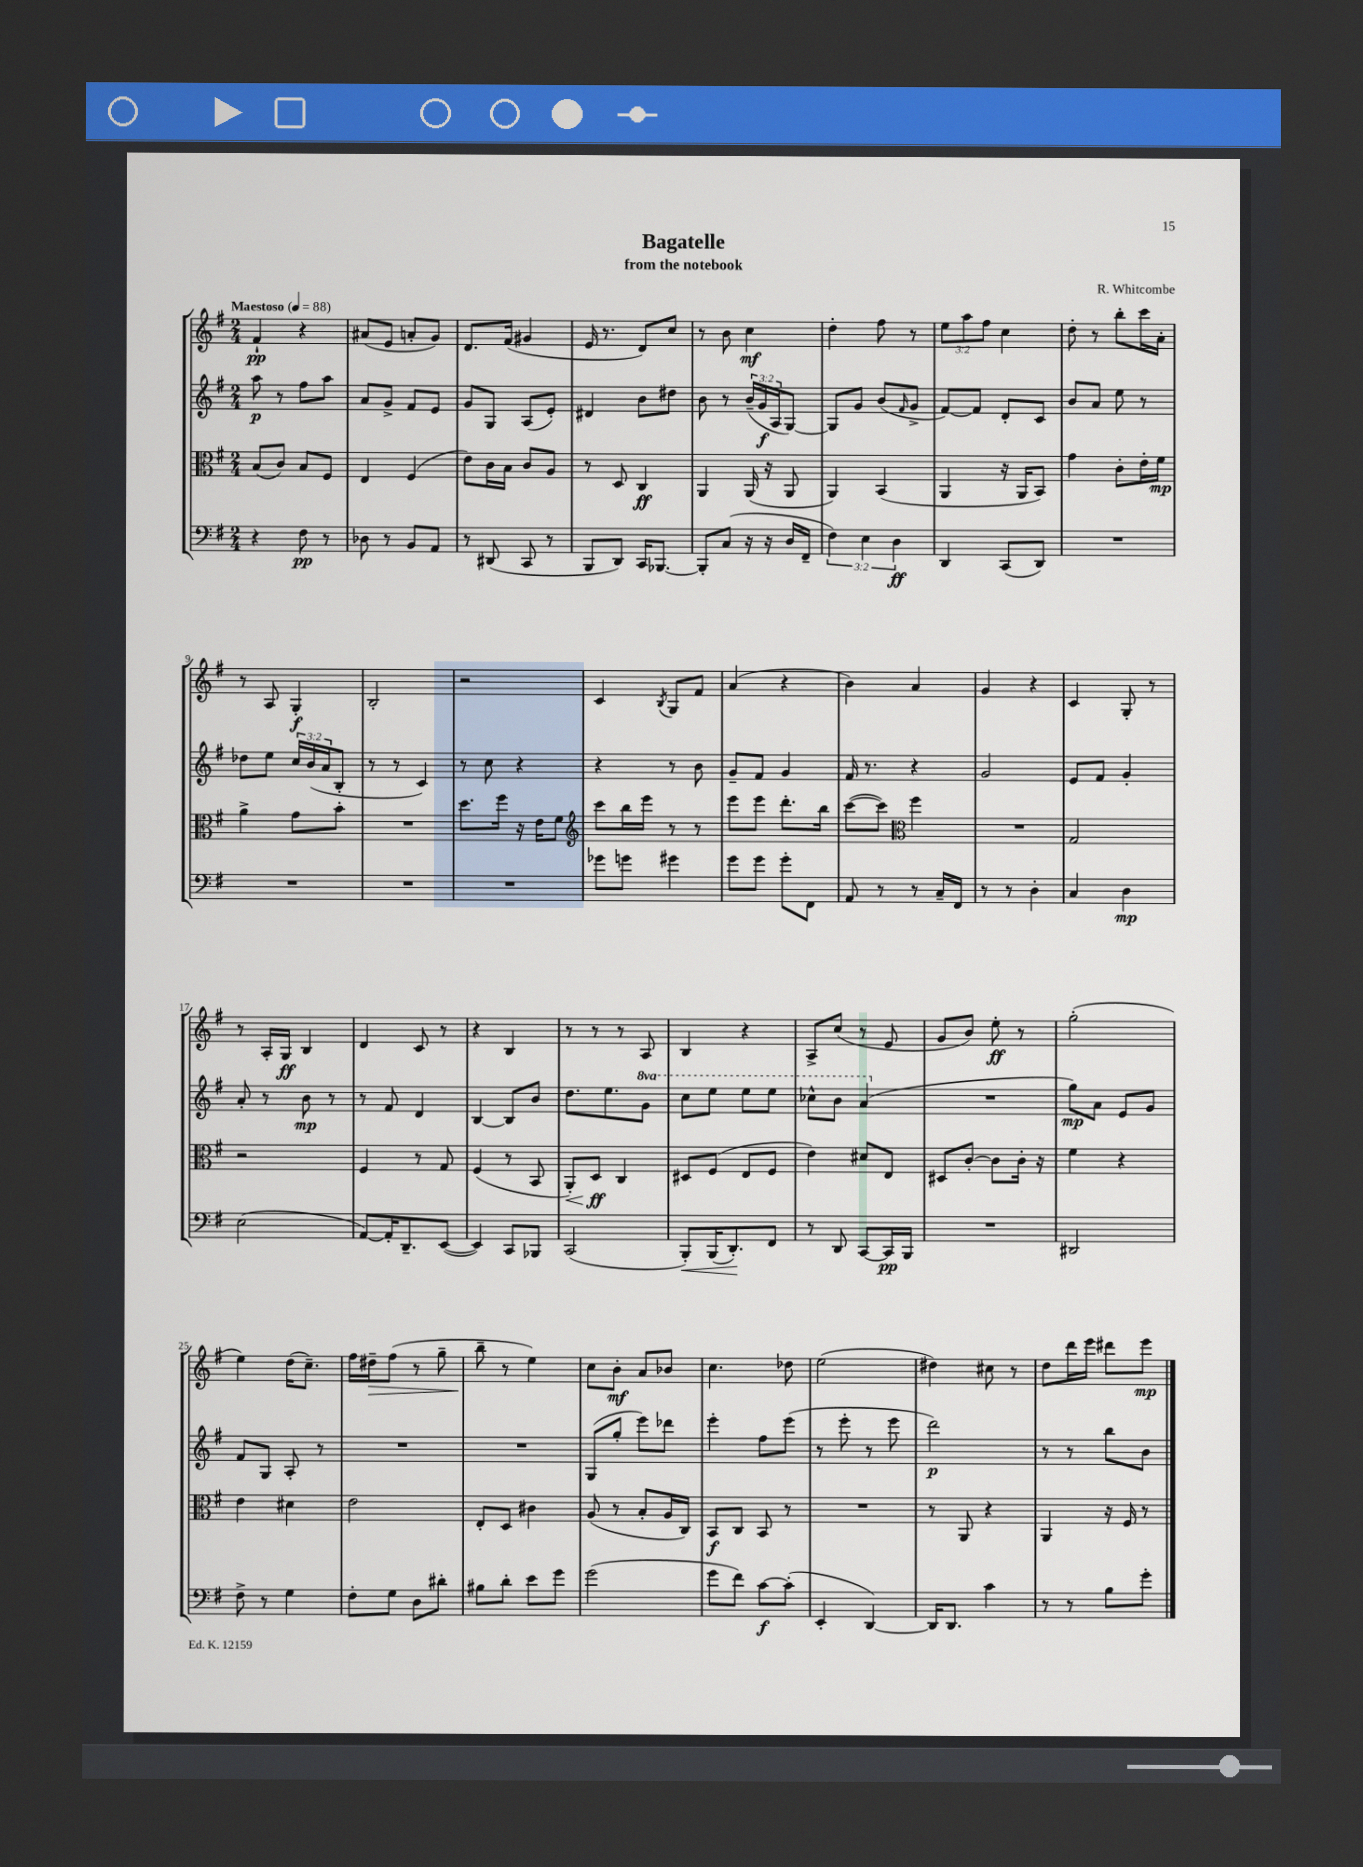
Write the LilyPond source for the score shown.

\header { title = "Bagatelle" composer = "R. Whitcombe" subtitle = "from the notebook" }
<<
\new StaffGroup <<
\new Staff = "s0" {
    \clef treble \key g \major \numericTimeSignature \time 2/4 \override Staff.TupletNumber.text = #tuplet-number::calc-fraction-text \tempo "Maestoso" 4 = 88
    fis'4-!\pp r4 |
    ais'8( e'8 a'8-. g'8) |
    d'8. fis'16( gis'4 |
    e'16 r8. d'8) c''8 |
    r8 b'8 c''4\mf |
    d''4-. fis''8 r8 |
    \tuplet 3/2 { e''8 a''8 fis''8 } c''4 |
    d''8-. r8 b''8-. c'''16 a'16-. |
    r8 a8 g4-.\f |
    b2-. |
    r2 |
    c'4 \acciaccatura { b8 } g8 fis'8 |
    a'4( r4 |
    b'4) a'4 |
    g'4 r4 |
    c'4 g8-. r8 |
    r8 a16-. g16\ff b4 |
    d'4 c'8 r8 |
    r4 b4 |
    r8 r8 r8 a8 |
    b4 r4 |
    a8-> c''8( r8 e'8 |
    g'8 b'8) e''8-.\ff r8 |
    g''2-.( |
    e''4) d''16( c''8.--) |
    fis''16 dis''16--\> fis''8( r8 g''8-- |
    b''8--\! r8 e''4) |
    c''8 b'8-.\mf a'8 bes'8 |
    c''4. des''8 |
    e''2( |
    dis''4) cis''8 r8 |
    d''8 d'''16 e'''16 dis'''8 e'''8\mp \bar "|." |
}
\new Staff = "s1" {
    \clef treble \key g \major \numericTimeSignature \time 2/4 \override Staff.TupletNumber.text = #tuplet-number::calc-fraction-text \set Staff.ottavationMarkups = #ottavation-simple-ordinals
    a''8\p r8 fis''8 a''8 |
    a'8 g'8-> fis'8 e'8 |
    g'8 g8 a8( e'8-.) |
    dis'4 b'8 dis''8 |
    b'8 r8 \tuplet 3/2 { b'16--( g'16\f a16 } g8~) |
    g8 g'8 b'8( \grace { fis'16 } g'8-> |
    fis'8~) fis'8 d'8-. c'8 |
    b'8 a'8 e''8 r8 |
    des''8 e''8 \tuplet 3/2 { c''16 b'16( a'16 } b8-. |
    r8 r8 c'4) |
    r8 c''8 r4 |
    r4 r8 b'8 |
    g'8-- fis'8 g'4 |
    fis'16 r8. r4 |
    g'2 |
    e'8 fis'8 g'4-. |
    a'8-. r8 b'8\mp r8 |
    r8 fis'8 d'4 |
    b4~ b8 b'8 |
    d''8. e''8. \ottava #1 g''8 |
    c'''8 e'''8 e'''8 e'''8 |
    ces'''8-^ b''8 a''4( \ottava #0 |
    R2 |
    g''8\mp) a'8 e'8 g'8 |
    fis'8 g8 a8-. r8 |
    R2 |
    R2 |
    g8( g''8-. e'''8) des'''8 |
    e'''4-. fis''8 e'''8( |
    r8 e'''8-. r8 e'''8 |
    d'''2\p) |
    r8 r8 b''8 b'8 \bar "|." |
}
\new Staff = "s2" {
    \clef alto \key g \major \numericTimeSignature \time 2/4
    b8( c'8) b8 fis8 |
    e4 fis4( |
    e'8) c'16 b16 c'8 a8 |
    r8 d8 c4\ff |
    a,4 a,16( r16 a,8 |
    a,4) b,4( |
    a,4 r16 a,16 b,8) |
    g'4 c'8-. e'16-. fis'16\mp |
    a'4-> g'8 b'8-. |
    R2 |
    d''8. fis''16 r16 e'16 fis'8 |
    \clef treble c'''8 b''16 e'''16 r8 r8 |
    e'''8 e'''8 d'''8.-. b''16 |
    c'''8~( c'''8) \clef alto fis''4 |
    R2 |
    g2 |
    r2 |
    fis4 r8 g8 |
    fis4( r8 b,8 |
    a,8-.\<) d8\ff\! c4 |
    dis8 fis8( e8 fis8 |
    e'4) dis'8 e8 |
    dis8 c'8~-. c'8 c'16-. r16 |
    fis'4 r4 |
    e'4 dis'4 |
    e'2 |
    e8-. d8 cis'4 |
    a8( r8 b8-. a16 c16) |
    b,8\f c8 b,8 r8 |
    R2 |
    r8 a,8 r4 |
    a,4 r16 fis16 r8 \bar "|." |
}
\new Staff = "s3" {
    \clef bass \key g \major \numericTimeSignature \time 2/4 \override Staff.TupletNumber.text = #tuplet-number::calc-fraction-text
    r4 fis8\pp r8 |
    des8 r8 b,8 a,8 |
    r8 dis,8( c,8 r8 |
    b,,8 d,8) c,16 bes,,8.~ |
    bes,,8-. c8( r16 r16 d16 fis,16-- |
    \tuplet 3/2 { fis4) e4 d4\ff } |
    d,4 c,8( d,8) |
    R2 |
    R2 |
    R2 |
    R2 |
    ges'8 g'8 gis'4 |
    g'8 g'8 g'8-. fis,8 |
    a,8 r8 r8 c16-- fis,16 |
    r8 r8 d4-. |
    c4 d4\mp |
    e2( |
    a,8~) a,16-. d,8.-- e,8~( |
    e,4) c,8 bes,,8 |
    c,2( |
    b,,8-.\<) b,,16( d,8.-.\!) fis,8 |
    r8 d,8 c,8~ c,16\pp b,,16 |
    R2 |
    dis,2 |
    fis8-> r8 g4 |
    fis8-. g8 d8 dis'8-. |
    bis8 d'8-. e'8 g'8 |
    g'2( |
    g'8 fis'8) c'8~\f c'8-.( |
    e,4-. d,4~) |
    d,16 d,8. c'4 |
    r8 r8 b8 g'8-. \bar "|." |
}
>>
>>
